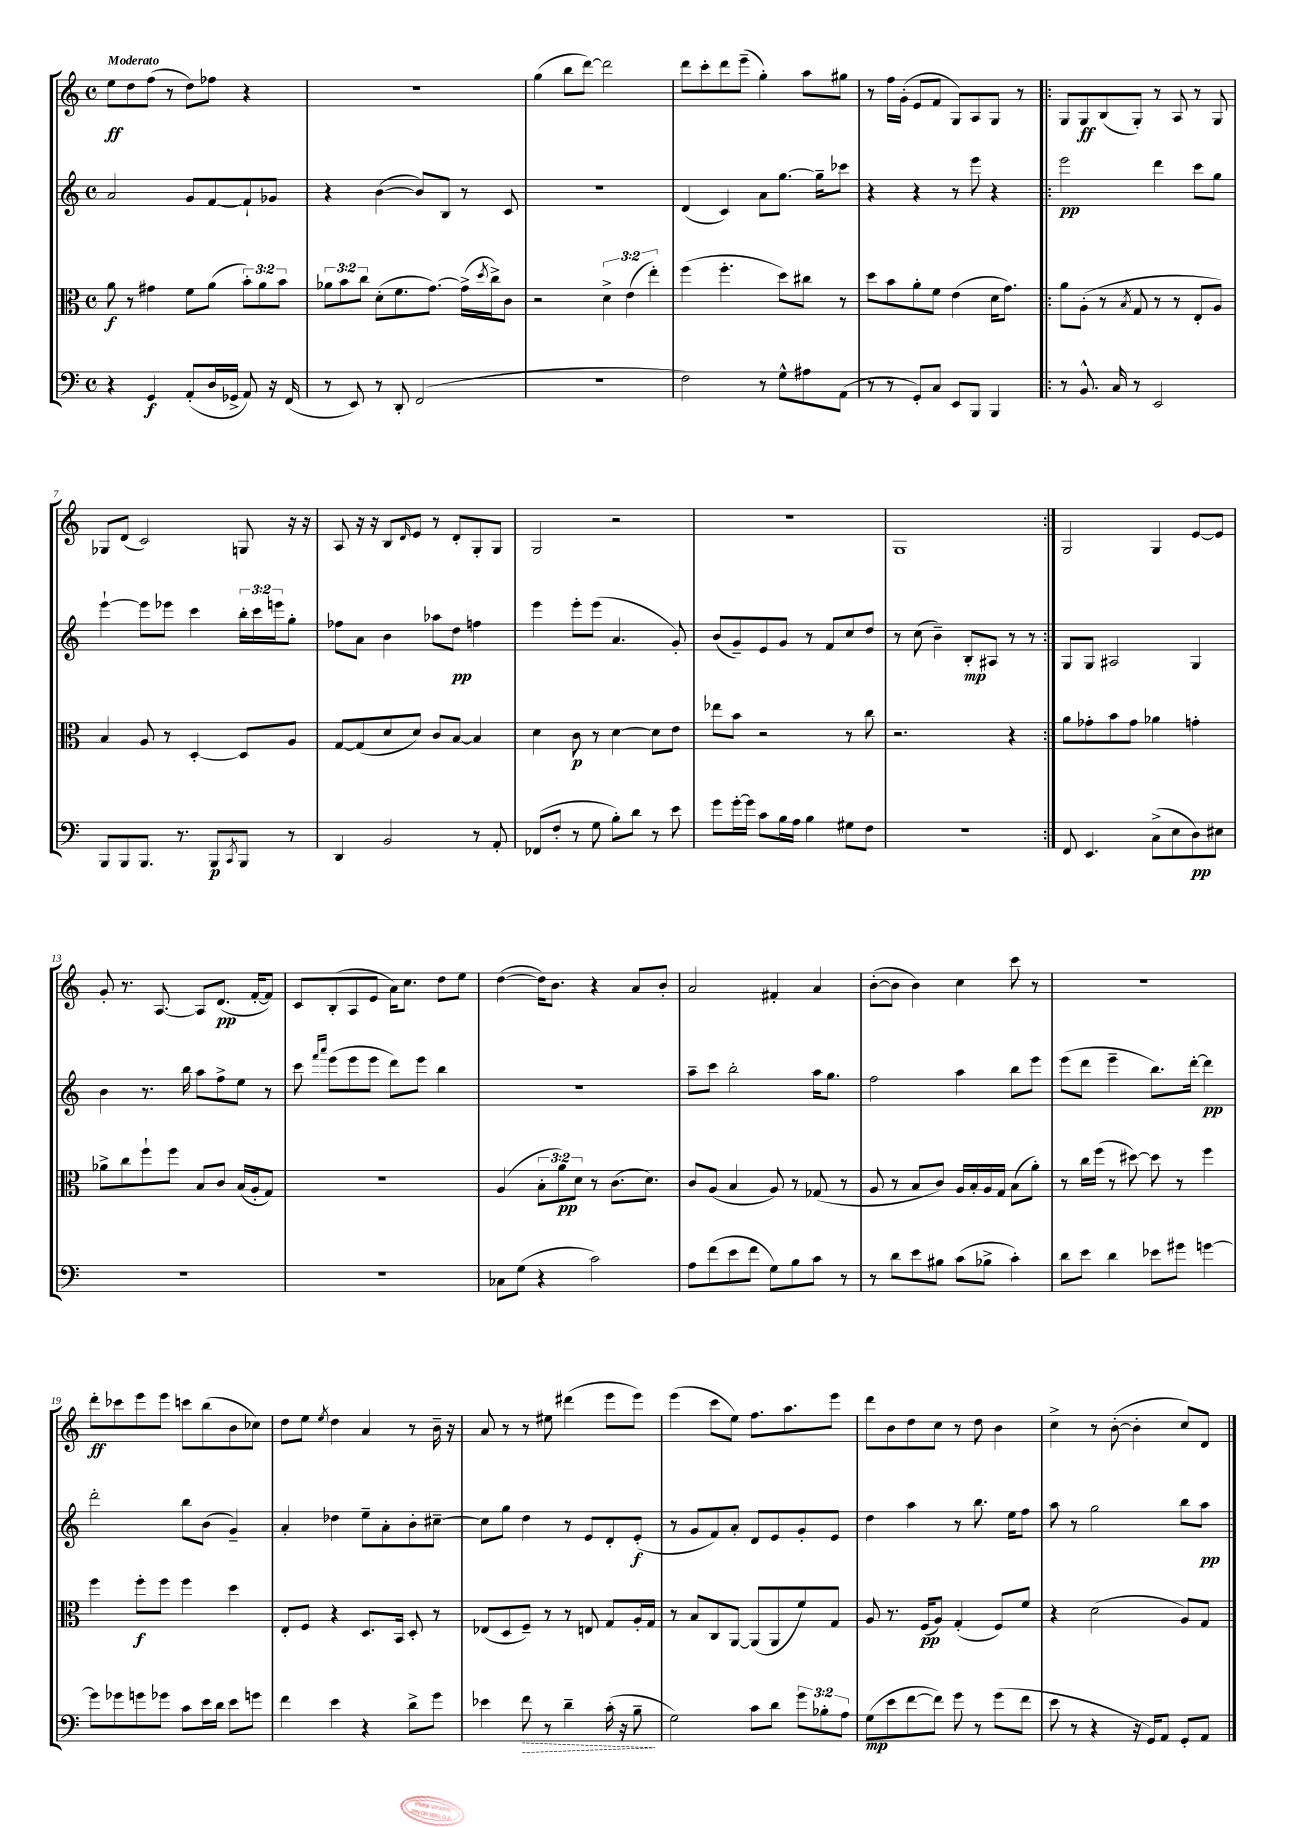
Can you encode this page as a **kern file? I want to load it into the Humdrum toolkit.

**kern	**dynam	**kern	**dynam	**kern	**dynam	**kern	**dynam
*part4	*part4	*part3	*part3	*part2	*part2	*part1	*part1
*staff4	*staff4	*staff3	*staff3	*staff2	*staff2	*staff1	*staff1
*clefF4	*	*clefC3	*	*clefG2	*	*clefG2	*
*k[]	*	*k[]	*	*k[]	*	*k[]	*
*M4/4	*	*M4/4	*	*M4/4	*	*M4/4	*
*met(c)	*	*met(c)	*	*met(c)	*	*met(c)	*
=1	=1	=1	=1	=1	=1	=1	=1
!	!	!	!	!	!	!LO:TX:a:B:t=Moderato	!
4r	.	8a\	f	2a/	.	8ee\L	ff
.	.	8r	.	.	.	8dd\	.
4GG/	f	4g#X\	.	.	.	(8ff\J	.
.	.	.	.	.	.	8r	.
(8AA'/L	.	8f\L	.	8g/L	.	8dd\L)	.
16D/L	.	(8a\J	.	[8f/	.	8ff-X\J	.
16GG-X^/JJ	.	.	.	.	.	.	.
8AA/)	.	12b'\L)	.	8f`/]	.	4r	.
.	.	12a\	.	.	.	.	.
16r	.	.	.	8g-X/J	.	.	.
.	.	12b\J	.	.	.	.	.
(16FF/	.	.	.	.	.	.	.
=2	=2	=2	=2	=2	=2	=2	=2
8r	.	12a-X\L	.	4r	.	1r	.
.	.	12b\	.	.	.	.	.
8EE/)	.	.	.	.	.	.	.
.	.	12cc\J	.	.	.	.	.
8r	.	(8d'\L	.	([4b\	.	.	.
8DD'/	.	8.f\	.	.	.	.	.
(2FF/	.	.	.	8b/L])	.	.	.
.	.	[8.g\J)	.	.	.	.	.
.	.	.	.	8B/J	.	.	.
.	.	(16g^\LL]	.	8r	.	.	.
.	.	8qdd/	.	.	.	.	.
.	.	16cc^\J)	.	.	.	.	.
.	.	8c\J	.	8c/	.	.	.
=3	=3	=3	=3	=3	=3	=3	=3
1r	.	2r	.	1r	.	(4gg\	.
.	.	.	.	.	.	8bb\L	.
.	.	.	.	.	.	[8ddd\J)	.
.	.	6d^\	.	.	.	2ddd\]	.
.	.	(6e\	.	.	.	.	.
.	.	6ee'\)	.	.	.	.	.
=4	=4	=4	=4	=4	=4	=4	=4
2F\)	.	(4ff\	.	(4d/	.	8ddd\L	.
.	.	.	.	.	.	8ccc'\	.
.	.	4.ff'\	.	4c/)	.	8ddd\	.
.	.	.	.	.	.	(8eee~\J	.
8r	.	.	.	8a\L	.	4gg'\)	.
8G^^\L	.	8dd\L)	.	[8.gg\J	.	.	.
8A#X\	.	8cc#X\J	.	.	.	8aa\L	.
.	.	.	.	16gg~\KL]	.	.	.
(8AA\J	.	8r	.	8ccc-X\J	.	8gg#X\J	.
=5	=5	=5	=5	=5	=5	=5	=5
8r	.	8dd\L	.	4r	.	8r	.
8r	.	8b\	.	.	.	16ff\LL	.
.	.	.	.	.	.	(16g'\JJ	.
8GG'/L)	.	8a'\	.	4r	.	8e/L	.
8C/J	.	8f\J	.	.	.	8f/J	.
8EE/L	.	(4e\	.	8r	.	8G/L)	.
8BBB/J	.	.	.	8eee\	.	8A/	.
4BBB/	.	16d\KL	.	4r	.	8G/J	.
.	.	8.g\J)	.	.	.	.	.
.	.	.	.	.	.	8r	.
=6!|:	=6!|:	=6!|:	=6!|:	=6!|:	=6!|:	=6!|:	=6!|:
8r	.	8a\L	.	2eee\	pp	8G/L	.
8.BB^^/	.	(8A'\J	.	.	.	8G/	ff
.	.	8r	.	.	.	(8B/	.
16C/	.	.	.	.	.	.	.
.	.	8qB/	.	.	.	.	.
8r	.	8G/	.	.	.	8G'/J)	.
2EE/	.	8r	.	4ddd\	.	8r	.
.	.	8r	.	.	.	8A/	.
.	.	8E'/L	.	8ccc\L	.	8r	.
.	.	8A/J)	.	8gg\J	.	8G/	.
!!LO:LB:g=z
=7	=7	=7	=7	=7	=7	=7	=7
8BBB/L	.	4B/	.	[4eee`\	.	8G-X/L	.
8BBB/	.	.	.	.	.	(8d/J	.
8.BBB/J	.	8A/	.	8eee\L]	.	2c/)	.
.	.	8r	.	8eee-X\J	.	.	.
8.r	.	.	.	.	.	.	.
.	.	[4D'/	.	4ccc\	.	.	.
8BBB/L	p	.	.	.	.	.	.
8qCC/	.	.	.	.	.	.	.
8BBB/J	.	8D/L]	.	24bb'\LL	.	8Gn/	.
.	.	.	.	24ccc\	.	.	.
.	.	.	.	24eeen\J	.	.	.
8r	.	8A/J	.	8gg'\J	.	16r	.
.	.	.	.	.	.	16r	.
=8	=8	=8	=8	=8	=8	=8	=8
4DD/	.	[8G/L	.	8ff-X\L	.	8A/	.
.	.	(8G/]	.	8a\J	.	16r	.
.	.	.	.	.	.	16r	.
2BB/	.	8d/	.	4b\	.	8B/L	.
.	.	.	.	.	.	16qqd/	.
.	.	8d/J)	.	.	.	8e/J	.
.	.	8c/L	.	8aa-X\L	.	8r	.
.	.	[8B/J	.	8dd\J	pp	8d'/L	.
8r	.	4B/]	.	4ffn\	.	8G'/	.
8AA'/	.	.	.	.	.	8G/J	.
=9	=9	=9	=9	=9	=9	=9	=9
(8FF-X/L	.	4d\	.	4eee\	.	2G/	.
8F'/J	.	.	.	.	.	.	.
8r	.	8c\	p	8eee'\L	.	.	.
8G\	.	8r	.	(8eee\J	.	.	.
8B'\L)	.	[4d\	.	4.a/	.	2r	.
8d\J	.	.	.	.	.	.	.
8r	.	8d\L]	.	.	.	.	.
8e\	.	8e\J	.	8g'/)	.	.	.
=10	=10	=10	=10	=10	=10	=10	=10
8g\L	.	8ee-X\L	.	(8b/L	.	1r	.
[16g'\L	.	8b\J	.	8g~/)	.	.	.
16g\JJ]	.	.	.	.	.	.	.
8c\L	.	2r	.	8e/	.	.	.
16B\L	.	.	.	8g/J	.	.	.
16A\JJ	.	.	.	.	.	.	.
4B\	.	.	.	8r	.	.	.
.	.	.	.	8f/L	.	.	.
8G#X\L	.	8r	.	8cc/	.	.	.
8F\J	.	8cc\	.	8dd/J	.	.	.
=11	=11	=11	=11	=11	=11	=11	=11
1r	.	2.r	.	8r	.	1G	.
.	.	.	.	(8cc\	.	.	.
.	.	.	.	4b~\)	.	.	.
.	.	.	.	8B'/L	mp	.	.
.	.	.	.	8A#X/J	.	.	.
.	.	4r	.	8r	.	.	.
.	.	.	.	8r	.	.	.
=12:|!	=12:|!	=12:|!	=12:|!	=12:|!	=12:|!	=12:|!	=12:|!
8FF/	.	8a\L	.	8G/L	.	2G/	.
4.EE/	.	8g-X'\	.	8G/J	.	.	.
.	.	8b\	.	2A#X/	.	.	.
.	.	8g-\J	.	.	.	.	.
(8C^\L	.	4a-X\	.	.	.	4G/	.
8E\	.	.	.	.	.	.	.
8D\)	pp	4gn'\	.	4G/	.	[8e/L	.
8E#X\J	.	.	.	.	.	8e/J]	.
!!LO:LB:g=z
=13	=13	=13	=13	=13	=13	=13	=13
1r	.	8a-X^\L	.	4b\	.	8g'/	.
.	.	8cc\	.	.	.	8.r	.
.	.	8ff`\	.	8.r	.	.	.
.	.	.	.	.	.	[8.A/	.
.	.	8ff\J	.	.	.	.	.
.	.	.	.	16bb\	.	.	.
.	.	8B/L	.	8aa\L	.	8A/L]	.
.	.	8c/J	.	8ff^\	.	(8.d/J	pp
.	.	(16B/LL	.	8ee\J	.	.	.
.	.	16A'/J	.	.	.	[16f'/KL	.
.	.	8G/J)	.	8r	.	8f/J])	.
=14	=14	=14	=14	=14	=14	=14	=14
1r	.	1r	.	8ccc\	.	8c/L	.
.	.	.	.	16qqfff/LL	.	.	.
.	.	.	.	16qqaaa/JJ	.	.	.
.	.	.	.	(8eee\L	.	(8B'/	.
.	.	.	.	8eee\	.	8A/	.
.	.	.	.	8eee\J	.	8e/J	.
.	.	.	.	8ddd\L)	.	16a\KL)	.
.	.	.	.	.	.	8.cc\J	.
.	.	.	.	8eee\J	.	.	.
.	.	.	.	4bb\	.	8dd\L	.
.	.	.	.	.	.	8ee\J	.
=15	=15	=15	=15	=15	=15	=15	=15
8C-X\L	.	(4A/	.	1r	.	([4dd\	.
(8G\J	.	.	.	.	.	.	.
4r	.	12B'\L	.	.	.	16dd\KL])	.
.	.	.	.	.	.	8.b\J	.
.	.	12a\)	pp	.	.	.	.
.	.	12d\J	.	.	.	.	.
2c\)	.	8r	.	.	.	4r	.
.	.	(8.c\L	.	.	.	.	.
.	.	.	.	.	.	8a/L	.
.	.	8.d\J)	.	.	.	.	.
.	.	.	.	.	.	8b'/J	.
=16	=16	=16	=16	=16	=16	=16	=16
8A\L	.	8c/L	.	8aa~\L	.	2a/	.
(8f\	.	(8A/J	.	8ccc\J	.	.	.
8e\	.	4B/	.	2bb'\	.	.	.
8f\J	.	.	.	.	.	.	.
8G\L)	.	8A/)	.	.	.	4f#X'/	.
8B\	.	8r	.	.	.	.	.
8c\J	.	(8G-X/	.	16aa\KL	.	4a/	.
.	.	.	.	8.gg\J	.	.	.
8r	.	8r	.	.	.	.	.
=17	=17	=17	=17	=17	=17	=17	=17
8r	.	8A/	.	2ff\	.	([8b'\L	.
8d\L	.	8r	.	.	.	8b\J]	.
8e\	.	8B/L	.	.	.	4b\)	.
8B#X\J	.	8c/J)	.	.	.	.	.
(8c\L	.	16A/LL	.	4aa\	.	4cc\	.
.	.	16B'/	.	.	.	.	.
8B-X^\J	.	16A/	.	.	.	.	.
.	.	16G/JJ	.	.	.	.	.
4c'\)	.	(8B\L	.	8bb\L	.	8ccc\	.
.	.	8a'\J)	.	8eee\J	.	8r	.
=18	=18	=18	=18	=18	=18	=18	=18
8d\L	.	8r	.	(8eee\L	.	1r	.
8e\J	.	16cc\LL	.	8ddd\J	.	.	.
.	.	(16ff\JJ	.	.	.	.	.
4d\	.	8r	.	4eee~\	.	.	.
.	.	[8dd#X\)	.	.	.	.	.
8e-X\L	.	8dd#\]	.	8.bb\L)	.	.	.
8g#X\J	.	8r	.	.	.	.	.
.	.	.	.	[16ddd'\Jk	.	.	.
[4gn\	.	4ff\	.	4ddd\]	pp	.	.
!!LO:LB:g=z
=19	=19	=19	=19	=19	=19	=19	=19
8g\L]	.	4ff\	.	2ddd'\	.	8ddd'\L	ff
8g-X\	.	.	.	.	.	8ccc-X\	.
8gn\	.	8ff'\L	f	.	.	8eee\	.
8g-X\J	.	8ff\J	.	.	.	8eee\J	.
8c\L	.	4ff\	.	8bb\L	.	8cccn\L	.
16e\L	.	.	.	(8b\J	.	(8bb\	.
16d\JJ	.	.	.	.	.	.	.
8e\L	.	4dd\	.	4g~/)	.	8b\	.
8gn\J	.	.	.	.	.	8cc-X\J)	.
=20	=20	=20	=20	=20	=20	=20	=20
4f\	.	8E'/L	.	4a'/	.	8dd\L	.
.	.	8F/J	.	.	.	8ee\J	.
.	.	.	.	.	.	8qee/	.
4e\	.	4r	.	4dd-X\	.	4dd\	.
4r	.	8.D/L	.	8ee~\L	.	4a/	.
.	.	.	.	8a'\	.	.	.
.	.	16BB/Jk	.	.	.	.	.
8d^\L	.	8D'/	.	8b'\	.	8r	.
8g\J	.	8r	.	[8cc#X~\J	.	16b~\	.
.	.	.	.	.	.	16r	.
=21	=21	=21	=21	=21	=21	=21	=21
4e-X\	.	(8E-X/L	.	8cc#\L]	.	8a/	.
.	.	8D/	.	8gg\J	.	8r	.
!	!LO:HP:b	!	!	!	!	!	!
8f\	>	8F~/J)	.	4dd\	.	8r	.
8r	.	8r	.	.	.	8ee#X\	.
4d~\	.	8r	.	8r	.	(4ddd#X\	.
.	.	8En/	.	8e/L	.	.	.
(16c'\	.	8G/L	.	8d'/	.	8eee\L	.
16r	.	.	.	.	.	.	.
8B~\	.	16A'/L	.	(8e'/J	f	8eee\J)	.
.	.	16G/JJ	.	.	.	.	.
.	]	.	.	.	.	.	.
=22	=22	=22	=22	=22	=22	=22	=22
2G\)	.	8r	.	8r	.	(4eee\	.
.	.	8B/L	.	8g/L	.	.	.
.	.	8C/	.	8f/)	.	8ccc\L	.
.	.	[8AA/J	.	8a'/J	.	8ee\J)	.
8c\L	.	(8AA/L]	.	8d/L	.	8.ff\L	.
8d\J	.	8AA/	.	8e/	.	.	.
.	.	.	.	.	.	8.aa\	.
12g\L	.	8f/)	.	8g'/	.	.	.
12B-X'\	.	.	.	.	.	.	.
.	.	8G/J	.	8e/J	.	8eee\J	.
12A\J	.	.	.	.	.	.	.
=23	=23	=23	=23	=23	=23	=23	=23
(8G\L	mp	8A/	.	4dd\	.	8ddd\L	.
8e\	.	8.r	.	.	.	8b\	.
[8f\	.	.	.	4aa\	.	8dd\	.
.	.	(16F/KL	pp	.	.	.	.
8f\J])	.	8A/J)	.	.	.	8cc\J	.
8g\	.	(4G'/	.	8r	.	8r	.
8r	.	.	.	8.bb\	.	8dd\	.
(8g\L	.	8F/L)	.	.	.	4b\	.
.	.	.	.	16ee\KL	.	.	.
8f\J	.	8f/J	.	8ff\J	.	.	.
=24	=24	=24	=24	=24	=24	=24	=24
8e\	.	4r	.	8aa\	.	4cc^\	.
8r	.	.	.	8r	.	.	.
4r	.	(2d\	.	2gg\	.	8r	.
.	.	.	.	.	.	([8b'\	.
16r	.	.	.	.	.	4b'\]	.
16GG/KL)	.	.	.	.	.	.	.
8AA/J	.	.	.	.	.	.	.
8GG'/L	.	8A/L)	.	8bb\L	.	8cc/L)	.
8AA/J	.	8G/J	.	8aa\J	pp	8d/J	.
==	==	==	==	==	==	==	==
*-	*-	*-	*-	*-	*-	*-	*-
